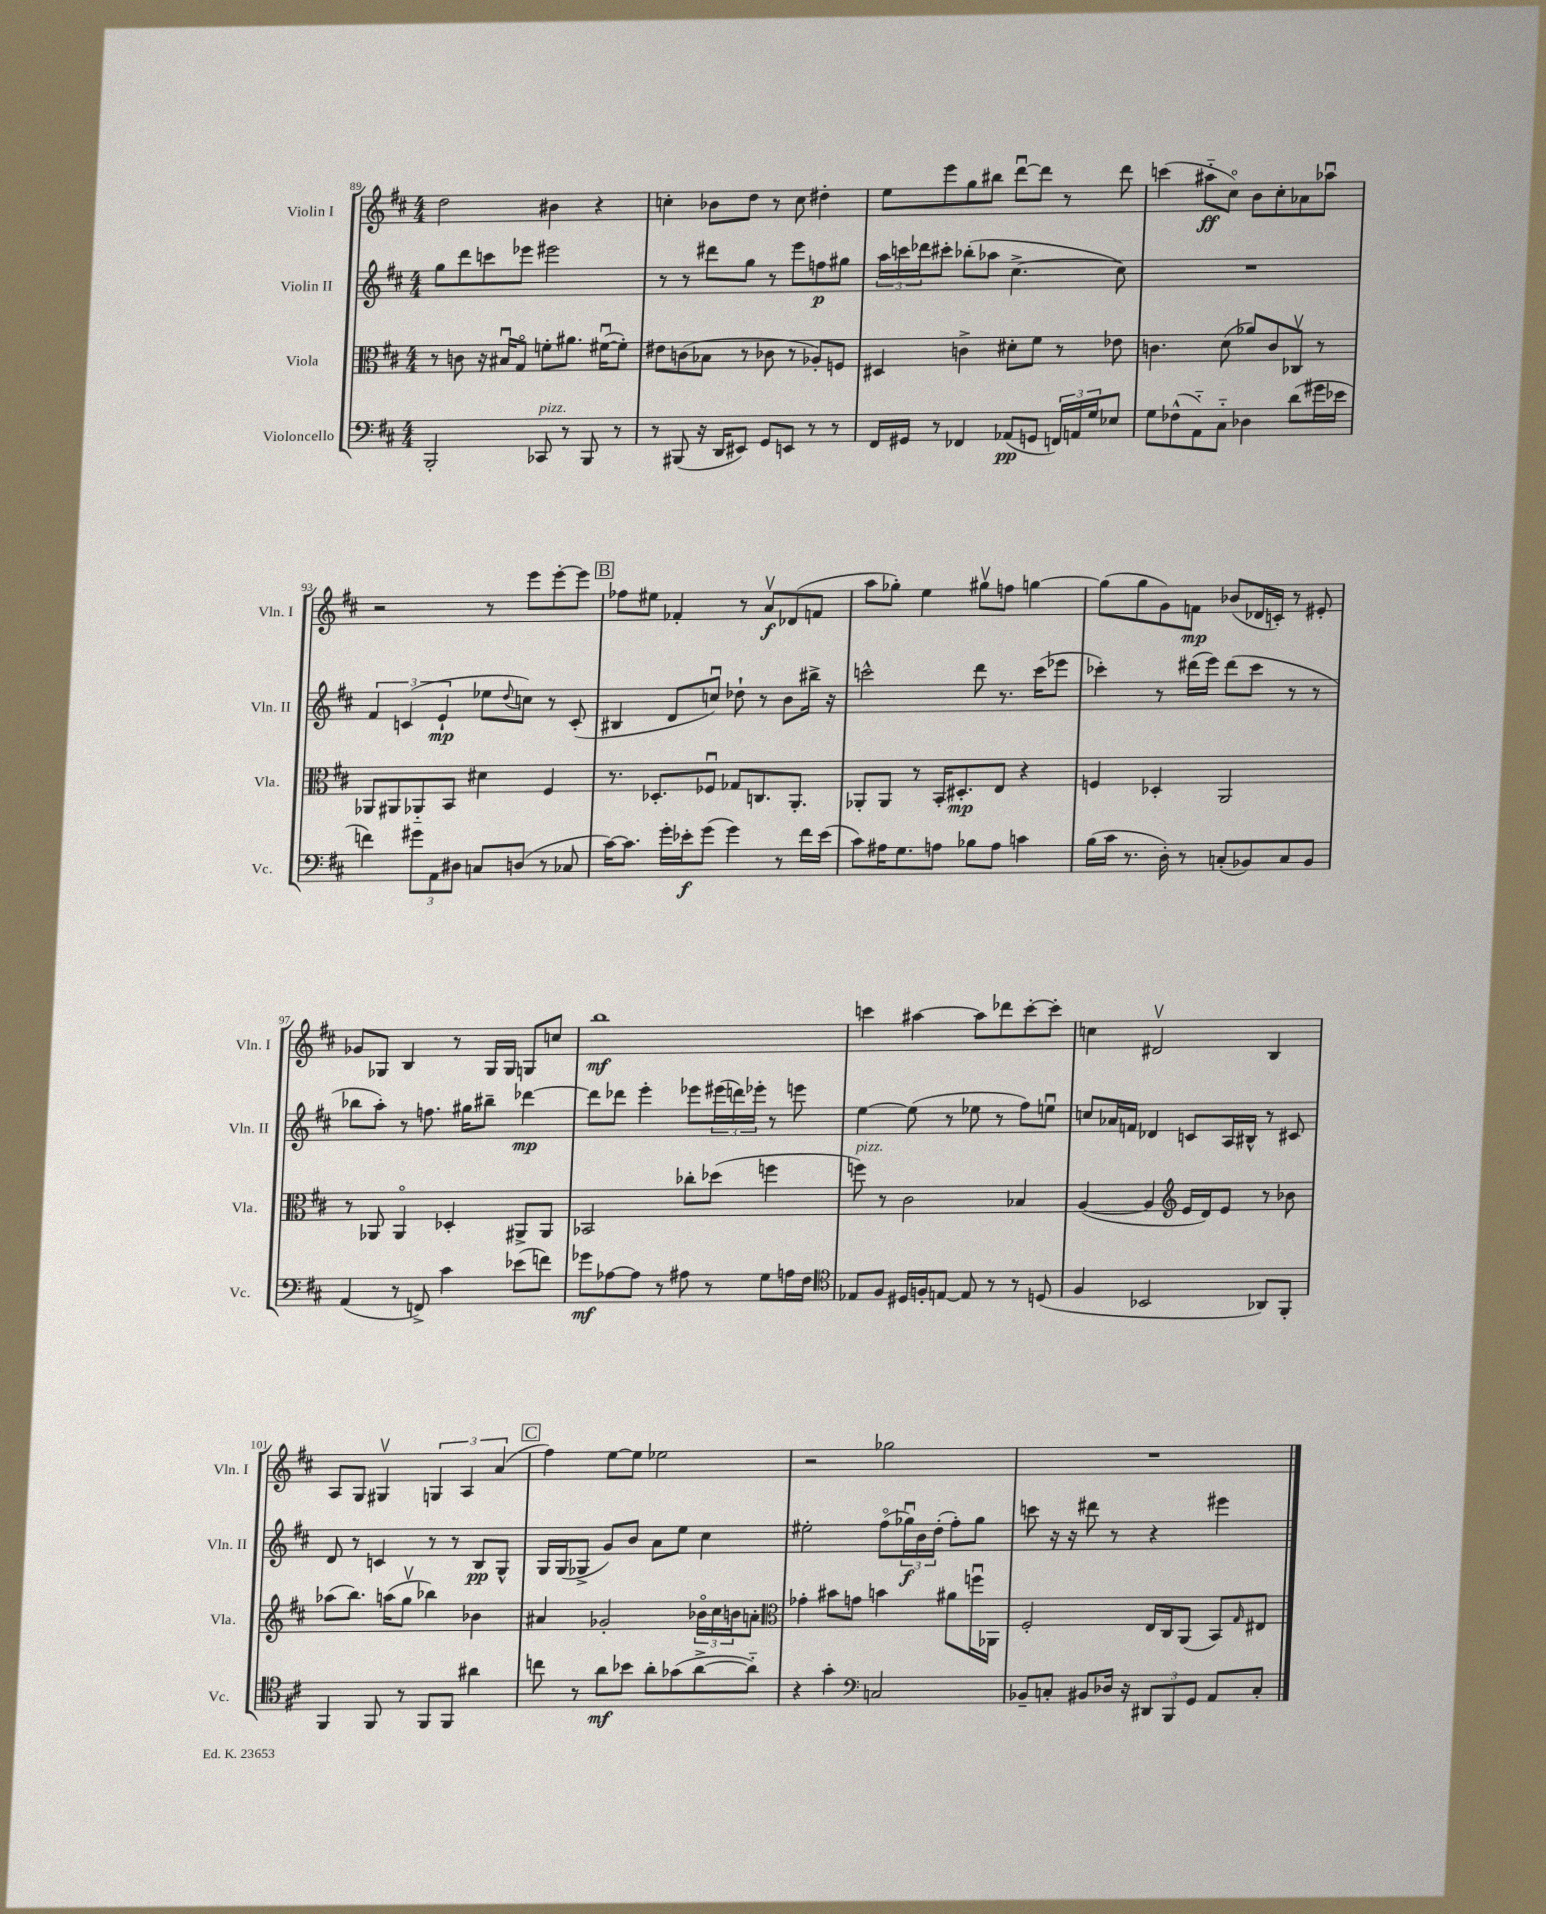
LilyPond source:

<<
\new StaffGroup <<
\new Staff = "s0" \with { instrumentName = "Violin I" shortInstrumentName = "Vln. I" } {
    \clef treble \key d \major \numericTimeSignature \time 4/4
    d''2 bis'4 r4 |
    c''4-. bes'8 d''8 r8 c''8 dis''4-. |
    e''8 e'''8 g''8 bis''8 d'''8~\downbow d'''8 r8 d'''8 |
    c'''4( ais''8-_\ff cis''8\flageolet) b'8 cis''8-. aes'8 aes''8\downbow |
    r2 r8 e'''8 e'''8~-. e'''8 |
    \mark \markup { \box "B" } fes''8 eis''8 fes'4-. r8 a'8\upbow\f des'8( f'8 |
    a''8 ges''8-.) e''4 gis''8\upbow f''8 g''4~ |
    g''8( g''8 g'8) f'8\mp bes'8( des'16 c'16-.) r8 eis'8-. |
    ges'8 ges8 b4 r8 ges16 ges16 g8 c''8 |
    b''1\mf |
    c'''4 ais''4~ ais''8 des'''8 c'''8~-. c'''8-. |
    c''4 dis'2\upbow b4 |
    a8 g8 gis4\upbow \tuplet 3/2 { g4 a4 a'4( } |
    \mark \markup { \box "C" } fis''4) e''8~ e''8 ees''2 |
    r2 ges''2 |
    R1 \bar "|." |
}
\new Staff = "s1" \with { instrumentName = "Violin II" shortInstrumentName = "Vln. II" } {
    \clef treble \key d \major \numericTimeSignature \time 4/4
    g''8 d'''8 c'''8 ees'''8 eis'''2 |
    r8 r8 dis'''8 g''8 r8 e'''8 f''8\p gis''8 |
    \tuplet 3/2 { a''16 c'''16 des'''16 } cis'''8-. bes''8-.( aes''8 cis''4.~-> cis''8) |
    R1 |
    \tuplet 3/2 { fis'4 c'4( e'4-!\mp } ees''8 \appoggiatura { d''8 } c''8) r8 c'8-.( |
    \mark \markup { \box "B" } bis4 d'8 c''8\downbow) des''8-! r8 b'8 bis''16-> r16 |
    c'''2-^ d'''8 r8. c'''16( ees'''8 |
    ces'''4-.) r8 dis'''16( e'''16) dis'''8( ces'''8 r8 r8 |
    bes''8 a''8-.) r8 f''8. gis''16 bis''8-- des'''4~\mp |
    des'''8 des'''8 e'''4-. ees'''8 \tuplet 3/2 { eis'''16( d'''16) ees'''16-. } r8 e'''8 |
    e''4~ e''8( r8 ees''8 r8 fis''8) e''8\downbow |
    c''8 aes'16 f'16 des'4 c'8 a16 bis16-^ r8 cis'8 |
    d'8 r8 c'4 r8 r8 b8\pp g8-^ |
    \mark \markup { \box "C" } g16 g16( ges8-> g'8) b'8 a'8 e''8 cis''4 |
    eis''2-. fis''8\flageolet( \tuplet 3/2 { ges''16\downbow\f) b'16 d''16-.( } fis''8-.) ges''8 |
    c'''8 r16 r16 dis'''8 r8 r4 eis'''4 \bar "|." |
}
\new Staff = "s2" \with { instrumentName = "Viola" shortInstrumentName = "Vla." } {
    \clef alto \key d \major \numericTimeSignature \time 4/4
    r8 c'8 r16 bis16\downbow g8\flageolet f'8-. ais'8. fis'16~\downbow( fis'8-.) |
    eis'8 c'8( bes8 r8 ces'8 r8 aes8-.) f8 |
    dis4 c'4-> dis'8-. fis'8 r8 ees'8 |
    c'4. d'8( aes'8) c'8 ces8\upbow r8 |
    aes,8 ais,8 aes,8-_ b,8 dis'4 fis4 |
    \mark \markup { \box "B" } r8. des8.-. fes8\downbow ges8 c8. a,8.-. |
    aes,8-. aes,8 r8 b,16-. dis8.-.\mp e8 r4 |
    f4 des4-. a,2 |
    r8 aes,8 aes,4\flageolet des4-. ais,8-> ais,8 |
    bes,2 ces''8-. des''8( f''4 |
    f''8^\markup { \italic "pizz." }) r8 cis'2 bes4 |
    a4~( a4 \clef treble e'16 d'16) e'8 r8 bes'8 |
    aes''8( b''8.) a''16( g''8\upbow bes''4) bes'4 |
    \mark \markup { \box "C" } ais'4 ges'2-. \tuplet 3/2 { bes'16\flageolet cis''16 b'16 } a'8-. |
    \clef alto ges'4-. bis'8 g'8 b'4 ais'8 f''16\downbow aes,16 |
    fis2-. e16 cis16 a,8( b,8) \grace { g16 } eis8 \bar "|." |
}
\new Staff = "s3" \with { instrumentName = "Violoncello" shortInstrumentName = "Vc." } {
    \clef bass \key d \major \numericTimeSignature \time 4/4
    b,,2-. ces,8^\markup { \italic "pizz." } r8 b,,8 r8 |
    r8 bis,,8( r16 d,16 eis,8) g,8 e,8 r8 r8 |
    fis,16 gis,16 r8 fes,4 aes,8\pp( g,8 \tuplet 3/2 { f,16) a,16 g16 } ees8 |
    g8 fes8-^( a,8-_) cis8-_ des4 d'8( gis'16 ees'16 |
    f'4) \tuplet 3/2 { gis'8 a,8 dis8 } c8 d8( r8 ces8 |
    \mark \markup { \box "B" } cis'16~) cis'8. g'16-. ees'16-.\f g'8( g'4) r8 fis'16 ees'16( |
    cis'8) ais16 g8. a8 bes8 a8 c'4 |
    b16( cis'16 r8. d16-.) r8 c8-.( bes,8) c8 bes,8 |
    a,4( r8 f,8->) cis'4 ees'8( f'8) |
    ges'8\mf aes8~ aes8 r8 ais8 r8 g8 a16 fis16 |
    \clef tenor ees8 fis8 dis16 f16-. e8~ e8 r8 r8 d8( |
    fis4 bes,2 aes,8) fis,8-. |
    fis,4 fis,8 r8 fis,8 fis,8 ais'4 |
    \mark \markup { \box "C" } c''8 r8 a'8\mf bes'8 a'8-. ges'8( a'8~-> a'8-_) |
    r4 g'4-. \clef bass c2 |
    bes,8-- c8-. bis,8 des16 r16 \tuplet 3/2 { dis,8 b,,8 g,8 } a,8 c8-. \bar "|." |
}
>>
>>
\layout { \context { \Score currentBarNumber = #89 } }
